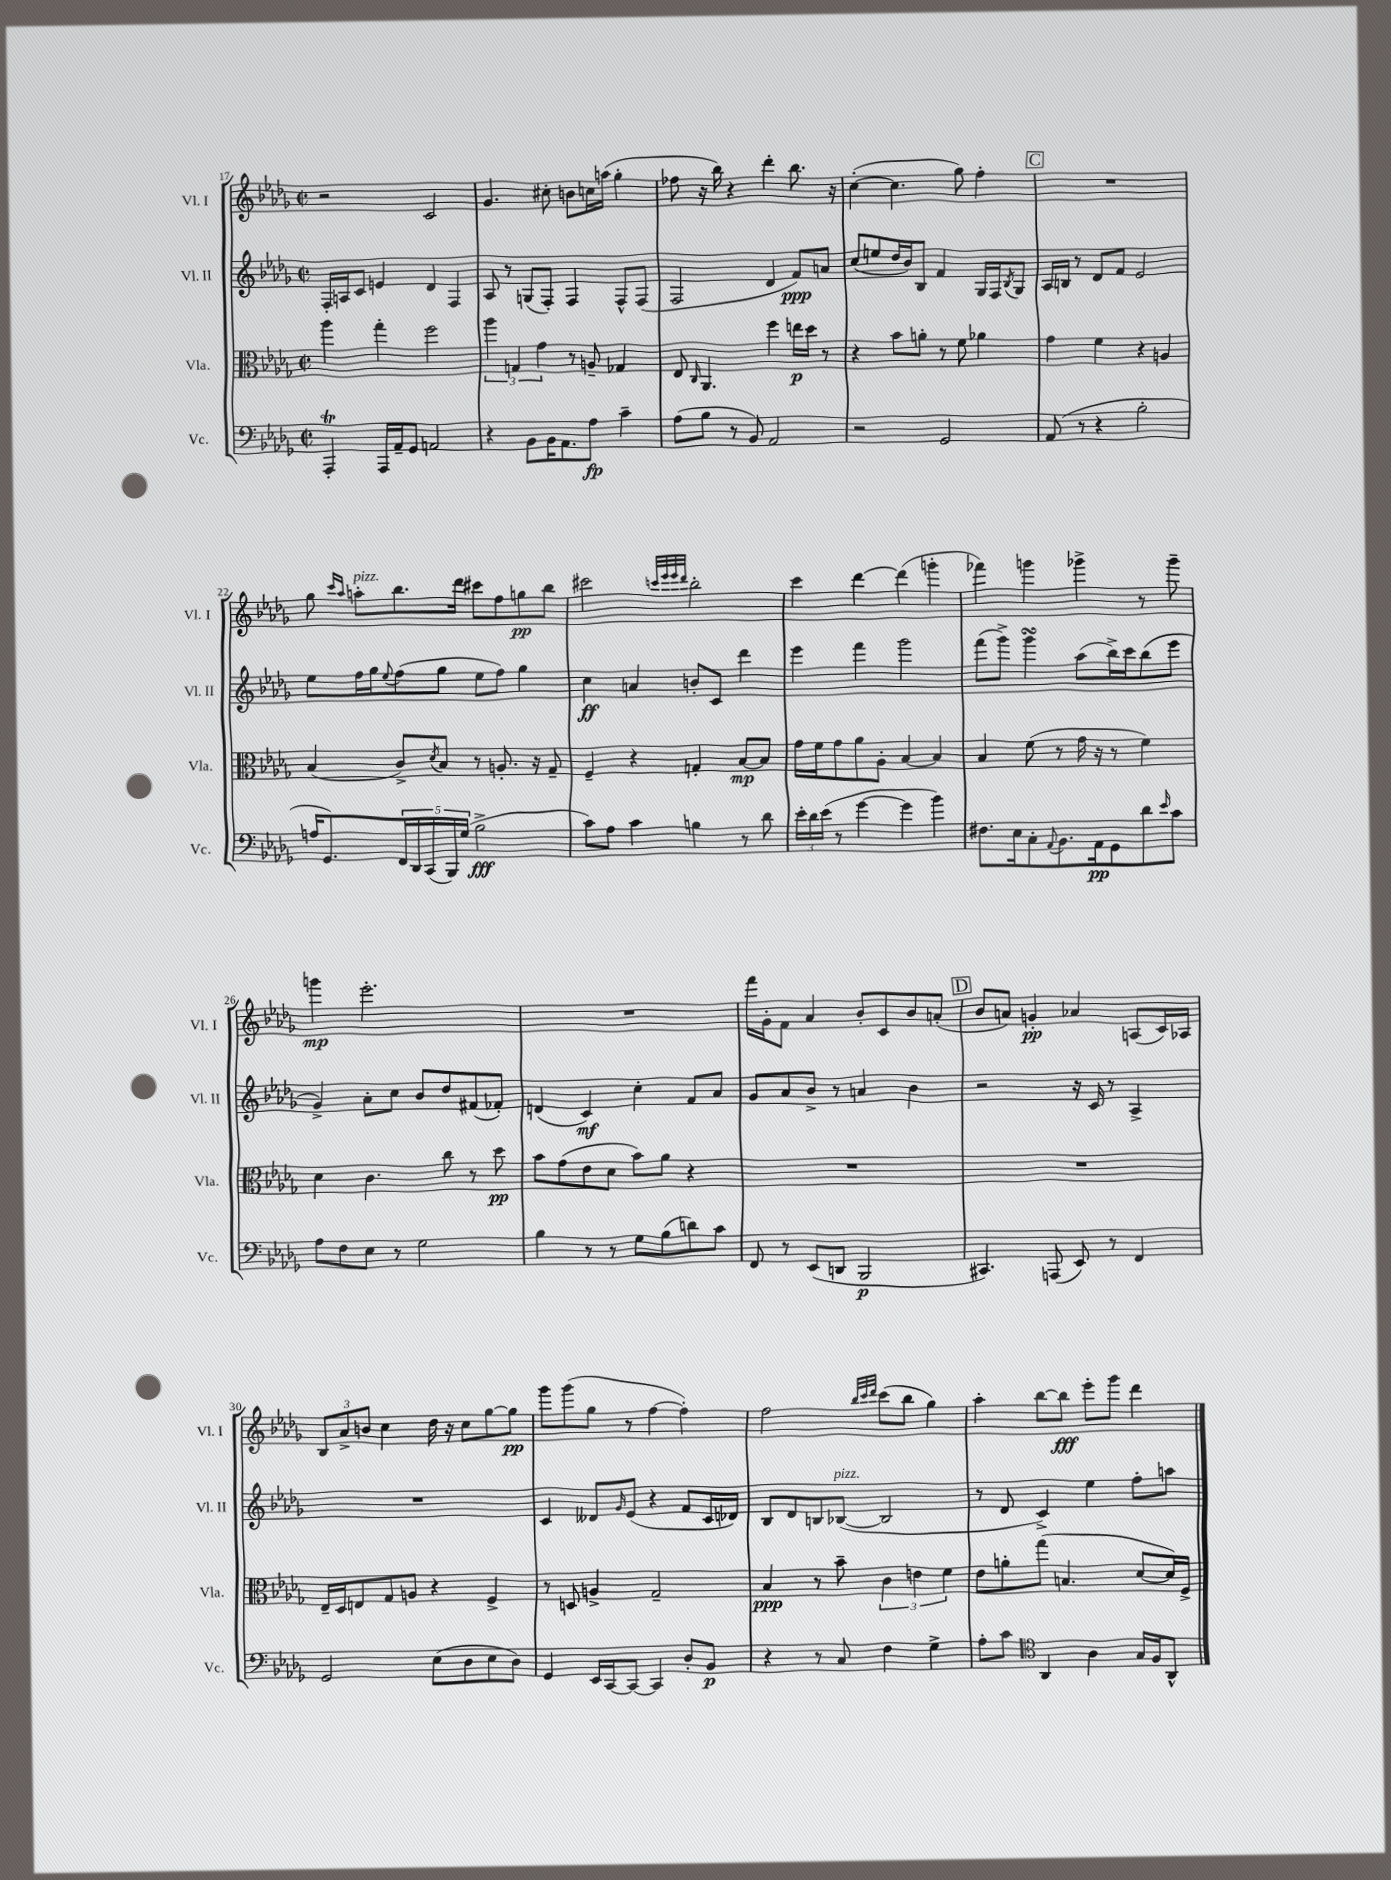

**kern	**kern	**kern	**kern
*staff4	*staff3	*staff2	*staff1
*clefF4	*clefC3	*clefG2	*clefG2
*k[b-e-a-d-g-]	*k[b-e-a-d-g-]	*k[b-e-a-d-g-]	*k[b-e-a-d-g-]
*M2/2	*M2/2	*M2/2	*M2/2
*met(c|)	*met(c|)	*met(c|)	*met(c|)
4AAA-'	4aa-	16F'	2r
.	.	16A	.
.	.	8c	.
16AAA-	4gg-'	4e	.
16AA-~	.	.	.
8GG-	.	.	.
2AA	2ff	4d-	2c
.	.	4F	.
=	=	=	=
4r	6aa-	8A-	4.g-
.	.	8r	.
.	6G	.	.
8BB-	.	(8G	.
.	6g-	.	.
16BB-	.	8F')	8cc#'
8.AA-	.	.	.
.	8r	4F	8b
8A-	8A~	.	16cc
.	.	.	(16aa
4c~	4G-	8F^^	4gg-'
.	.	(8F	.
=	=	=	=
(8A-	8E-	2F	8ff-
.	16qqC	.	.
8B-	4.AA-	.	16r
.	.	.	16bb-)
8r	.	.	4r
8BB-)	.	.	.
2AA-	4ff	4d-	4ddd-'
.	16ee	8f)	8.bb-
.	16dd-	.	.
.	8r	8a	.
.	.	.	16r
=	=	=	=
2r	4r	(8cc	([4cc'
.	.	8ee	.
.	8b-	16dd-	4.cc]
.	.	16b-)	.
.	8a'	8B-	.
2GG-	8r	4f	.
.	8f	.	8gg-)
.	4a-	16G-	4ff'
.	.	16F	.
.	.	8qB-	.
.	.	8G-	.
=	=	=	=
(8AA-	4g-	16A-	1r
.	.	16B	.
8r	.	8r	.
4r	4f	8d-	.
.	.	8f	.
2B-'	4r	2e-	.
.	4A	.	.
=	=	=	=
16A	(4B-	8ee-	8gg-
8.GG-)	.	.	.
.	.	.	16qqccc
.	.	.	16qqaa-
.	.	16ff	8aa'
.	.	16gg-	.
.	.	8qqee-	.
20FF	8c^)	(8ff	8.bb-
20DD-	.	.	.
(20CC	.	.	.
.	8qd-	.	.
.	8B-	8gg-	.
20BBB-)	.	.	.
.	.	.	16ddd-
(20G-	.	.	.
2B-^	8r	8ee-	8ccc#
.	8.A'	8ff)	8ff
.	.	4gg-	8gg
.	16r	.	.
.	8G-~	.	8bb-
=	=	=	=
8c)	4F~	4cc	2ccc#
8A-	.	.	.
4c	4r	4a	.
.	.	.	32qqccc
.	.	.	32qqeee-
.	.	.	32qqeee-
.	.	.	32qqddd-
4B	4G'	8b'	2bb-'
.	.	8c	.
8r	[8B-	4ddd-	.
8d-	8B-]	.	.
=	=	=	=
24e-'	16g-	4eee-	4ccc
24d-	.	.	.
.	16f	.	.
(24e-	.	.	.
8r	8g-	.	.
[4g-	8a-	4fff	[4ddd-
.	8A-'	.	.
4g-]	[4B-	2ggg-	(4ddd-]
4b-)	4B-]	.	4ggg'
=	=	=	=
8.F#	4B-	(8fff	4fff-)
.	.	8ggg-^)	.
16E-	.	.	.
8C'	(8f	4ggg-	4ggg
8qqAA-	.	.	.
8.BB-	8r	.	.
.	16g-	(8aa-	4ggg-^
16AA-	16r	.	.
8GG-	8r	16bb-^)	.
.	.	16ccc	.
8d-	4f)	(8bb-	8r
16qqe-	.	.	.
8c	.	8eee-	8ggg-~
=	=	=	=
8A-	4d-	4g-^)	4ggg
8F	.	.	.
8E-	4.c	8a-'	2.eee-'
8r	.	8cc	.
2G-	.	8b-	.
.	8cc	8dd-	.
.	8r	(8f#	.
.	8dd-	8f-')	.
=	=	=	=
4B-	8b-	(4d	1r
.	(8g-	.	.
8r	8e-	4c)	.
8r	8d-	.	.
8G-	8b-)	4cc'	.
(8B-	8a-	.	.
8d)	4r	8f	.
8c	.	8a-	.
=	=	=	=
8FF	1r	8g-	16fff
.	.	.	16g-'
8r	.	8a-	8f
(8EE-	.	8b-^	4a-
8DD	.	8r	.
2BBB-	.	4a	8b-'
.	.	.	8c
.	.	4b-	8b-
.	.	.	(8a'
=	=	=	=
4.CC#)	1r	2r	8b-
.	.	.	8a)
.	.	.	4g'
(8AAA	.	.	.
8EE-)	.	16r	4a-
.	.	16c	.
8r	.	8r	.
4FF	.	4A-^	(8A
.	.	.	16c)
.	.	.	16A-
=	=	=	=
2GG-	16E-~	1r	12B-
.	16D-	.	.
.	.	.	12a-^
.	8E	.	.
.	.	.	12b
.	8G-	.	4cc
.	8A	.	.
(8E-	4r	.	16dd-
.	.	.	16r
8D-	.	.	8cc
8E-	4F^	.	[8gg-
8D-)	.	.	8gg-]
=	=	=	=
4GG-	8r	4c	8ggg-
.	8D	.	(8ggg-
16EE-	4A^	8d--	8gg-
[16CC	.	.	.
.	.	16qqg-	.
8CC_	.	(8e-	8r
4CC]	2G-~	4r	[4ff
8D-'	.	8f	4ff'])
8BB-	.	16c	.
.	.	16d-)	.
=	=	=	=
4r	4B-	8B-	2ff
.	.	8d-	.
8r	8r	8B	.
8C	8b-~	([8B-	.
.	.	.	32qqbb-
.	.	.	32qqccc
.	.	.	32qqddd-
4F	6c	2B-]	(8ccc
.	.	.	8bb-
.	6e	.	.
4G-^	.	.	4gg-)
.	6f	.	.
=	=	=	=
8A-'	8e-	8r	4aa-'
8c	8a'	8d-	.
*clefC4	*	*	*
4AA-	(8gg-	4c^)	[8bb-
.	4.B	.	8bb-]
4A-	.	4ee-	8eee-'
.	.	.	8ggg-
16G-	[8d-	8ff'	4ddd-
16F	.	.	.
8AA-^^	16d-])	8aa	.
.	16F^	.	.
==	==	==	==
*-	*-	*-	*-
